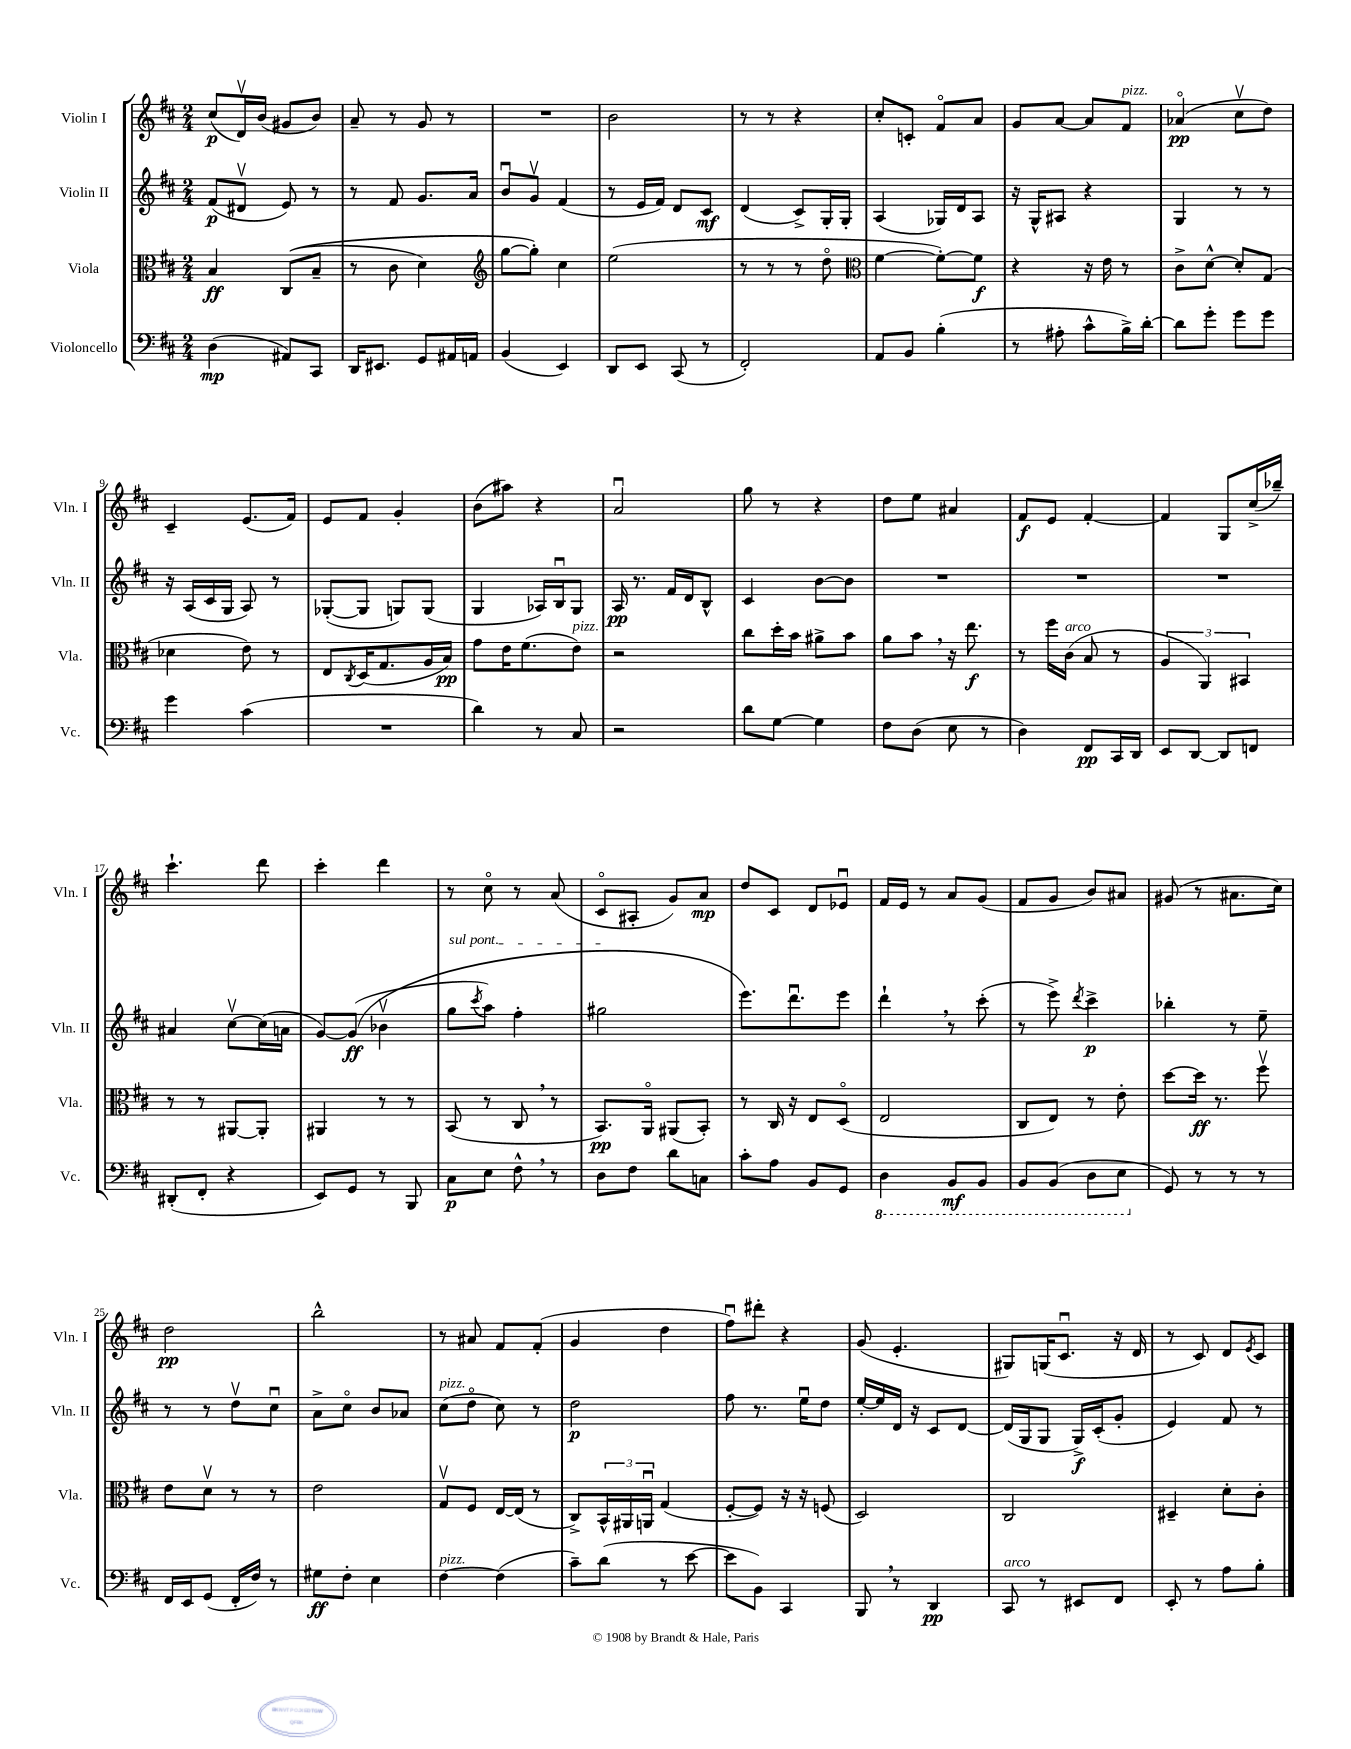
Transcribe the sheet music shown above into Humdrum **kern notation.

**kern	**kern	**kern	**kern
*staff4	*staff3	*staff2	*staff1
*clefF4	*clefC3	*clefG2	*clefG2
*k[f#c#]	*k[f#c#]	*k[f#c#]	*k[f#c#]
*M2/4	*M2/4	*M2/4	*M2/4
(4D	4B	(8f#	(8cc#
.	.	8d#v	16dv)
.	.	.	(16b
8AA#)	&((8C#	8e)	8g#
8CC#	8B~	8r	8b)
=	=	=	=
16DD	8r	8r	8a~
8.EE#	.	.	.
.	8c#	8f#	8r
8GG	4d)	8.g	8g
16AA#	.	.	8r
16AA	.	16a	.
=	=	=	=
*	*clefG2	*	*
(4BB	[8gg	8bu	2r
.	8gg']&)	8gv	.
4EE)	4cc#	(4f#	.
=	=	=	=
8DD	(2ee	8r	2b
8EE	.	16e	.
.	.	16f#)	.
(8CC#	.	8d	.
8r	.	8c#	.
=	=	=	=
2FF#')	8r	(4d	8r
.	8r	.	8r
.	8r	8c#^)	4r
.	8ddo	16G'	.
.	.	16G'	.
=	=	=	=
*	*clefC3	*	*
8AA	[4f#	(4A	8cc#'
8BB	.	.	8c'
(4B'	8f#'_)	16G-)	8f#o
.	.	16d	.
.	8f#]	8A	8a
=	=	=	=
8r	4r	16r	8g
.	.	16G^^	.
8A#'	.	8A#	[8a
8c#^^	16r	4r	8a]
.	16e	.	.
16B^)	8r	.	8f#
[16d'	.	.	.
=	=	=	=
8d]	8c#^	4G	(4a-o
8g'	[8d^^	.	.
8g	8d']	8r	8cc#v
8g	(8G	8r	8dd)
=	=	=	=
4g	4d-	16r	4c#~
.	.	(16A	.
.	.	16c#	.
.	.	16G	.
(4c#	8e)	8A)	(8.e
.	8r	8r	.
.	.	.	16f#)
=	=	=	=
2r	8E	([8G-'	8e
.	8qC#	.	.
.	(16D	8G-]	8f#
.	8.G	.	.
.	.	8G)	4g'
.	16A	(8G	.
.	16B)	.	.
=	=	=	=
4d)	8g	4G	(8b
.	16e	.	8aa#)
.	(8.f#	.	.
8r	.	16A-)	4r
.	.	16Bu	.
8C#	8e)	8G	.
=	=	=	=
2r	2r	16A	2au
.	.	8.r	.
.	.	16f#	.
.	.	16d	.
.	.	8B^^	.
=	=	=	=
8d	8cc#	4c#	8gg
[8G	16dd'	.	8r
.	16b	.	.
4G]	8a#^	[8b	4r
.	8b	8b]	.
=	=	=	=
8F#	8a	2r	8dd
(8D	8b	.	8ee
8E	16r	.	4a#
.	8.ee	.	.
8r	.	.	.
=	=	=	=
4D)	8r	2r	8f#
.	16ff#	.	8e
.	(16c#	.	.
8FF#	8B	.	[4f#'
16CC#	8r	.	.
16DD	.	.	.
=	=	=	=
8EE	6A	2r	4f#]
[8DD	.	.	.
.	6AA)	.	.
8DD]	.	.	8G
.	6BB#	.	.
8FF	.	.	(16cc#^
.	.	.	16bb-~)
=	=	=	=
(8DD#'	8r	4a#	4.ccc#`
8FF#'	8r	.	.
4r	[8AA#	[8cc#v	.
.	8AA#']	(16cc#]	8ddd
.	.	16a	.
=	=	=	=
8EE)	4AA#	[8g)	4ccc#'
8GG	.	&((8g]	.
8r	8r	4b-v	4ddd
8BBB	8r	.	.
=	=	=	=
8C#	(8BB	8gg	8r
.	.	8qccc#	.
8E	8r	8aa)	8cc#o
8F#^^	8C#	4ff#'	8r
8r	8r	.	(8a
=	=	=	=
8D	8.BB)	2gg#	8c#o
8F#	.	.	8A#'
.	16AAo	.	.
8d	(8AA#	.	8g)
8C	8BB')	.	8a
=	=	=	=
8c#'	8r	8.eee&)	8dd
8A	16C#	.	8c#
.	16r	8.dddu	.
8BB	8E	.	8d
8GG	(8Do	8eee	8e-u
=	=	=	=
4DD	2E	4ddd`	16f#
.	.	.	16e
.	.	.	8r
8BBB	.	8r	8a
8BBB	.	(8ccc#'	(8g
=	=	=	=
8BBB	8C#	8r	8f#
(8BBB	8E)	8eee^)	8g
.	.	8qddd	.
8DD	8r	4ccc#^	8b)
8EE	8e'	.	8a#
=	=	=	=
8GG)	[8dd	4bb-'	(8g#
8r	16dd]	.	8r
.	8.r	.	.
8r	.	8r	8.a#
8r	8ff#v	8ee~	.
.	.	.	16cc#)
=	=	=	=
16FF#	8e	8r	2dd
16EE	.	.	.
(8GG	8dv	8r	.
16FF#'	8r	8ddv	.
16F#)	.	.	.
8r	8r	8cc#u	.
=	=	=	=
8G#	2e	8a^	2bb^^
8F#'	.	8cc#o	.
4E	.	8b	.
.	.	8a-	.
=	=	=	=
[4F#	8Gv	(8cc#	8r
.	8F#	8ddo	8a#
(4F#]	[16E	8cc#)	8f#
.	(16E]	.	.
.	8r	8r	(8f#'
=	=	=	=
8c#~)	8C#^)	2dd	4g
(8d	24BB^^	.	.
.	24AA#	.	.
.	24AAu	.	.
8r	(4G	.	4dd
[8e	.	.	.
=	=	=	=
8e]	[8F#'	8ff#	8ff#u)
8BB)	8F#])	8.r	8ddd#'
4CC#	16r	.	4r
.	16r	16eeu	.
.	(8F	8dd	.
=	=	=	=
8BBB	2D)	[16ee'	(8g
.	.	16ee]	.
8r	.	16d	4.e'
.	.	16r	.
4DD	.	8c#	.
.	.	[8d	.
=	=	=	=
8CC#	2C#	(16d]	8G#)
.	.	16G	.
8r	.	8G	(16G
.	.	.	8.c#u
8EE#	.	16G^)	.
.	.	(16c#'	.
8FF#	.	8g'	16r
.	.	.	16d
=	=	=	=
8EE'	4D#~	4e)	8r
8r	.	.	8c#)
8A	8d'	8f#	8d
.	.	.	8qe
8B'	8c#'	8r	8c#
==	==	==	==
*-	*-	*-	*-
